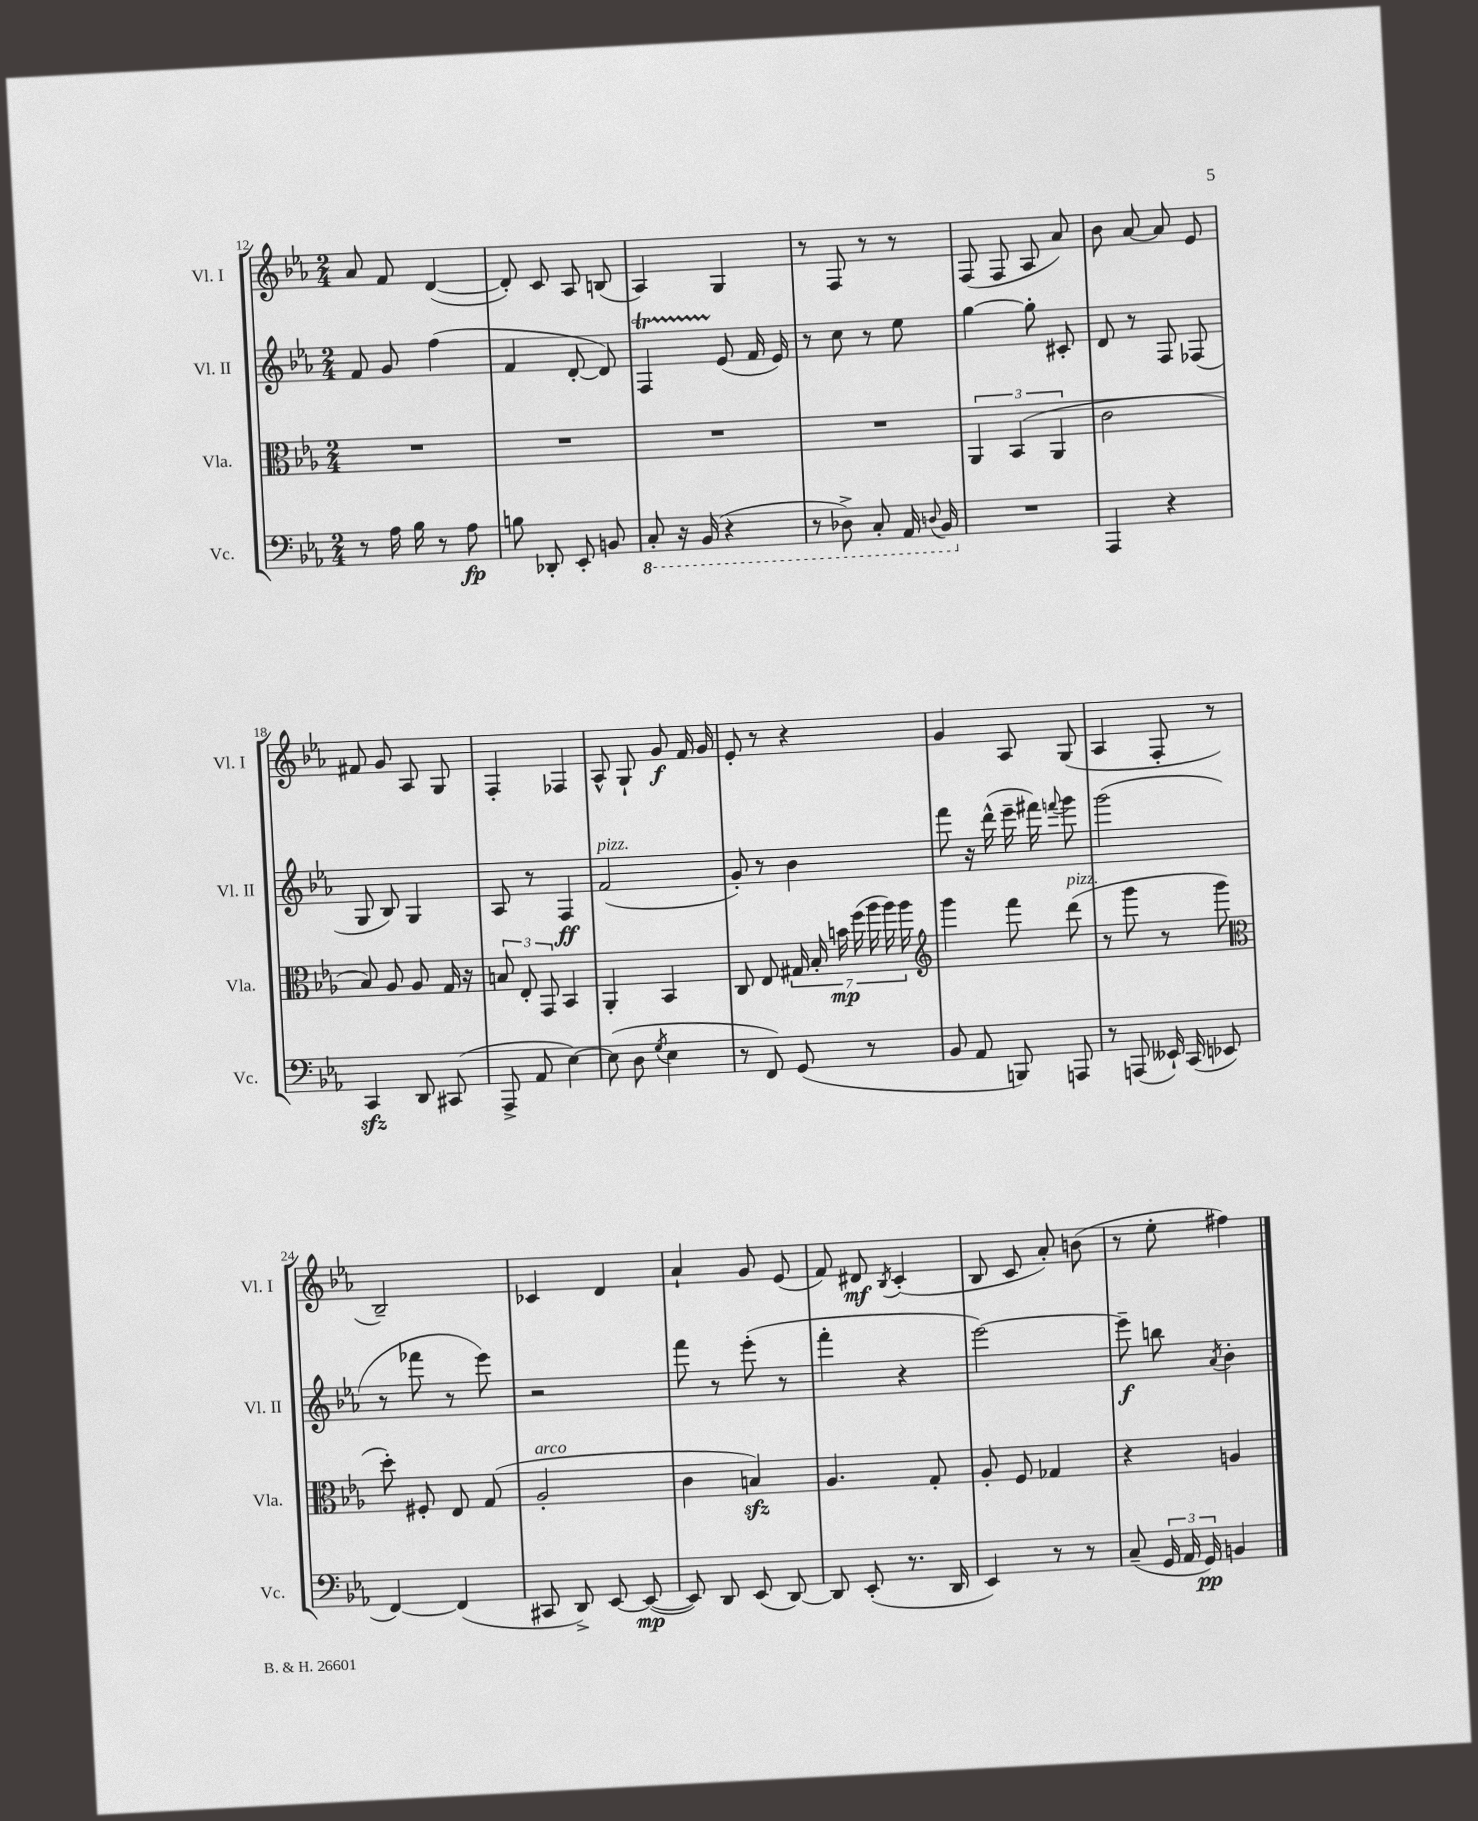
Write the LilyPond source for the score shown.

<<
\new StaffGroup <<
\new Staff = "s0" \with { instrumentName = "Vl. I" shortInstrumentName = "Vl. I" } {
    \clef treble \key ees \major \numericTimeSignature \time 2/4
    \autoBeamOff aes'8 f'8 d'4~( |
    d'8-.) c'8 aes8 b8( |
    aes4) g4 |
    r8 f8 r8 r8 |
    f8( f8 aes8 aes'8) |
    bes'8 aes'8~ aes'8 ees'8 |
    fis'8 g'8 aes8 g8 |
    f4-. fes4 |
    aes8-^ g8-! g'8\f f'16 g'16 |
    ees'8-. r8 r4 |
    g'4 aes8 g8( |
    aes4 f8-. r8 |
    bes2--) |
    ces'4 d'4 |
    aes'4-! g'8 ees'8( |
    f'8) dis'8\mf \acciaccatura { bes8 } c'4-.( |
    bes8 c'8 aes'8-.) b'8( |
    r8 ees''8-. fis''4) \bar "|." |
}
\new Staff = "s1" \with { instrumentName = "Vl. II" shortInstrumentName = "Vl. II" } {
    \clef treble \key ees \major \numericTimeSignature \time 2/4
    \autoBeamOff f'8 g'8 f''4( |
    f'4 d'8~-. d'8) |
    f4\startTrillSpan ees'8\stopTrillSpan( f'16 ees'16) |
    r8 c''8 r8 ees''8 |
    g''4~ g''8-. cis'8-. |
    d'8 r8 f8 fes8( |
    g8 bes8) g4 |
    aes8 r8 f4\ff |
    f'2^\markup { \italic "pizz." }( |
    g'8-.) r8 bes'4 |
    f'''8 r16 d'''16-^( ees'''16-- fis'''16) \appoggiatura { f'''8 } g'''8 |
    g'''2( |
    r8 fes'''8 r8 ees'''8) |
    r2 |
    f'''8 r8 ees'''8-.( r8 |
    f'''4-. r4 |
    ees'''2~) |
    ees'''8--\f b''8 \acciaccatura { aes'8 } bes'4-. \bar "|." |
}
\new Staff = "s2" \with { instrumentName = "Vla." shortInstrumentName = "Vla." } {
    \clef alto \key ees \major \numericTimeSignature \time 2/4
    \autoBeamOff R2 |
    R2 |
    R2 |
    R2 |
    \tuplet 3/2 { aes,4 bes,4( aes,4 } |
    c'2 |
    bes8) aes8 aes8 g16 r16 |
    \tuplet 3/2 { b8 ees8-. g,8 } bes,4 |
    aes,4-. bes,4 |
    c8 ees8 \tuplet 7/4 { gis16 bes16-. b'16\mp f''16( aes''16 aes''16) aes''16 } |
    \clef treble g'''4 f'''8 d'''8^\markup { \italic "pizz." }( |
    r8 g'''8 r8 g'''8 |
    \clef alto d''8-.) fis8-. ees8 g8( |
    aes2-.^\markup { \italic "arco" } |
    c'4 b4\sfz) |
    aes4. g8-. |
    aes8-. f8 ges4 |
    r4 a4 \bar "|." |
}
\new Staff = "s3" \with { instrumentName = "Vc." shortInstrumentName = "Vc." } {
    \clef bass \key ees \major \numericTimeSignature \time 2/4
    \autoBeamOff r8 aes16 bes16 r8 aes8\fp |
    b8 des,8-. ees,8-. b,8 |
    \ottava #-1 c,8-. r16 bes,,16( r4 |
    r8 des,8->) c,8-. aes,,16 \appoggiatura { d,8 } bes,,16 \ottava #0 |
    R2 |
    aes,,4 r4 |
    c,4\sfz d,8 cis,8( |
    aes,,8-> aes,8 ees4~) |
    ees8( d8 \acciaccatura { g8 } ees4 |
    r8 f,8) g,8( r8 |
    bes,8 aes,8 b,,8) a,,8 |
    r8 a,,8( eeses,16-!) c,16( ees,8 |
    f,4~) f,4( |
    cis,8 d,8->) ees,8~ ees,8~\mp( |
    ees,8) d,8 ees,8( d,8~) |
    d,8 ees,8-.( r8. d,16 |
    ees,4) r8 r8 |
    c8--( \tuplet 3/2 { g,16 aes,16 g,16\pp) } b,4 \bar "|." |
}
>>
>>
\layout { \context { \Score currentBarNumber = #12 } }
